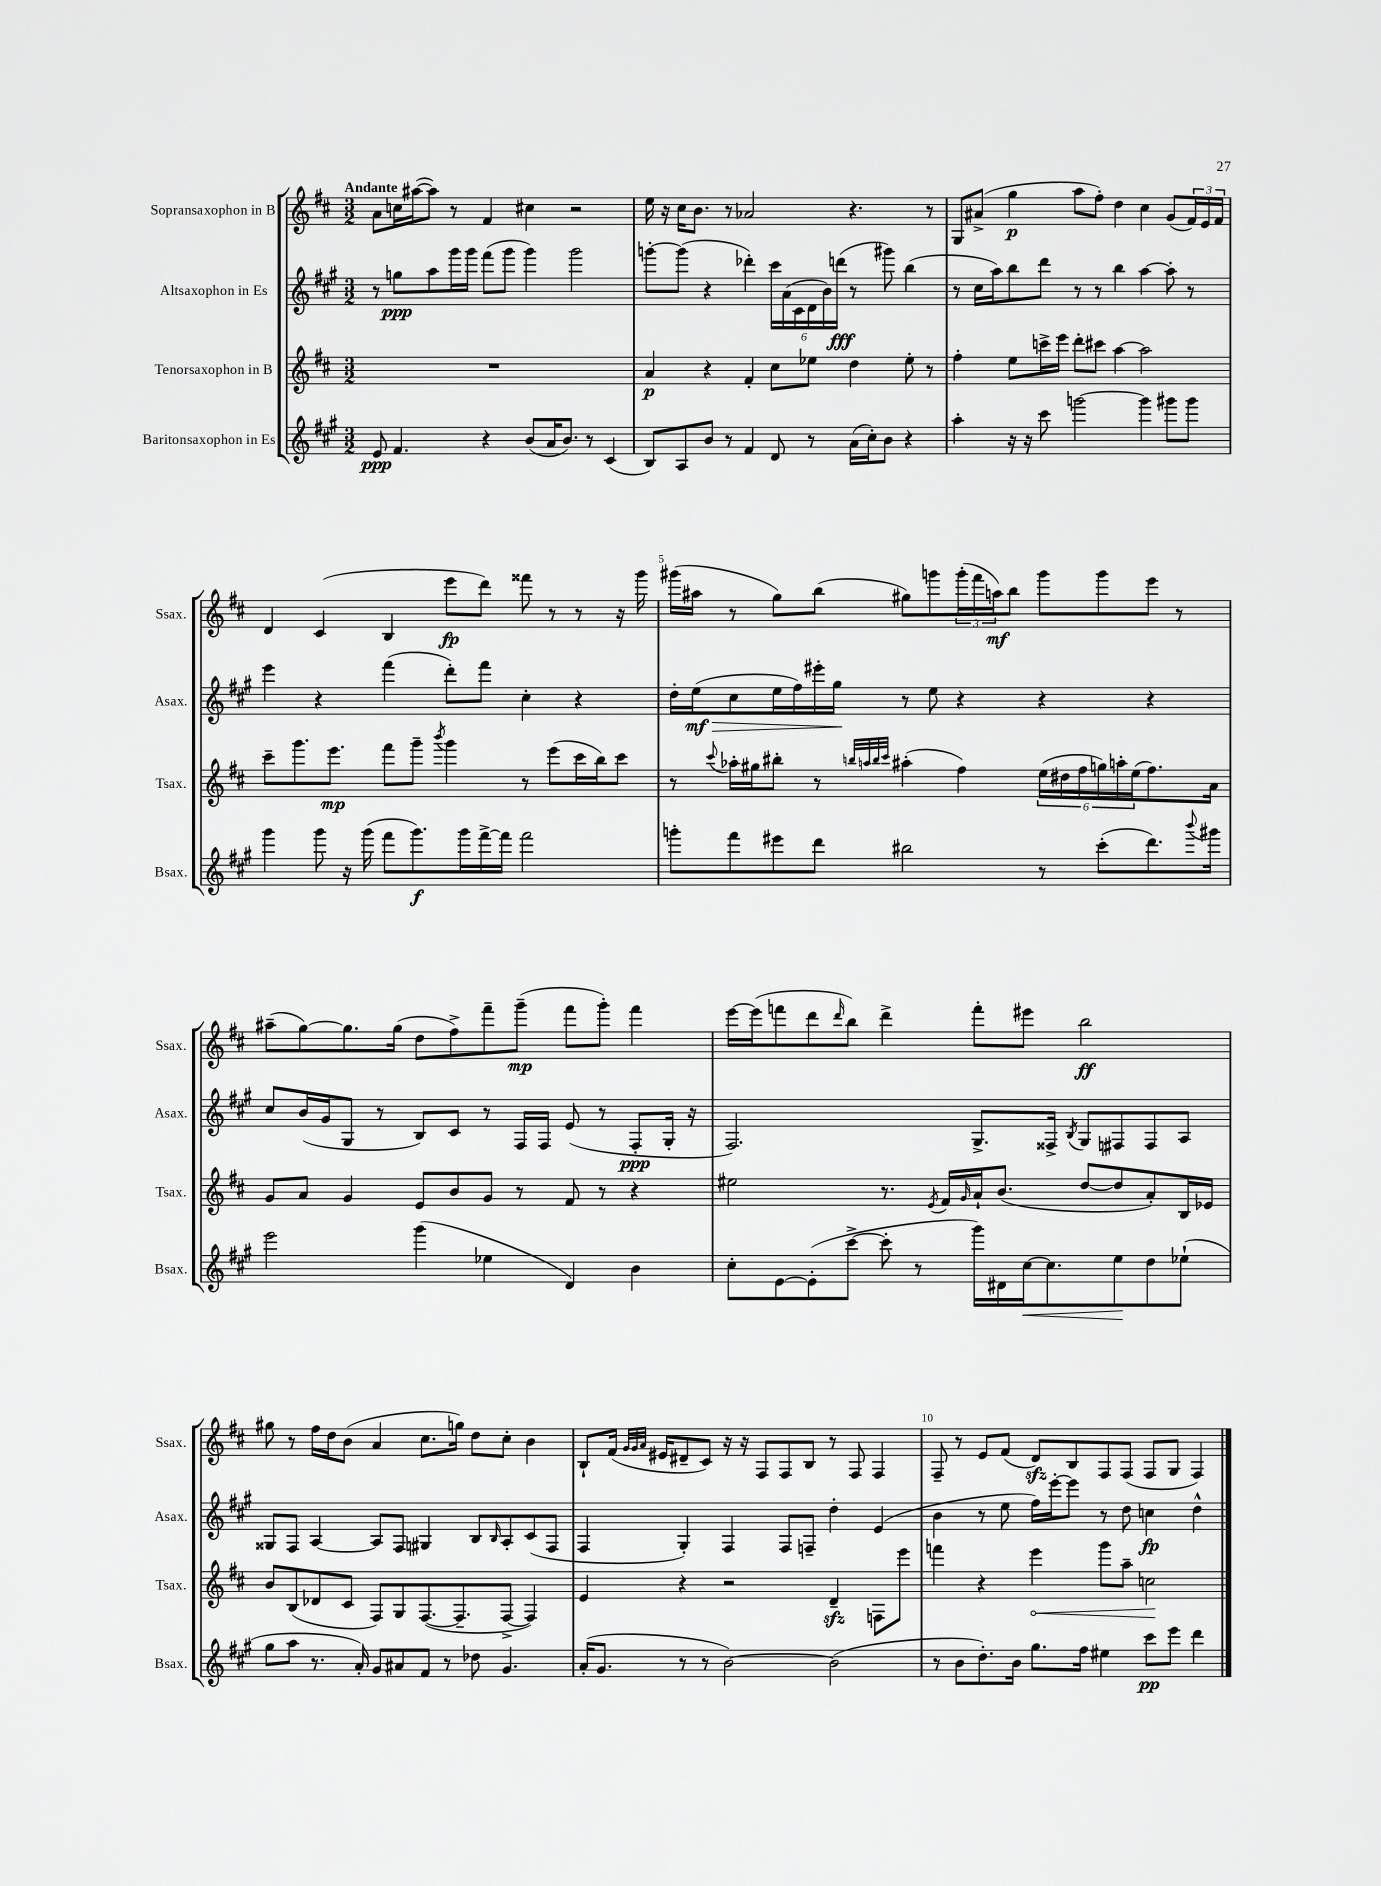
<<
\new StaffGroup <<
\new Staff = "s0" \with { instrumentName = "Sopransaxophon in B" shortInstrumentName = "Ssax." } {
    \clef treble \key d \major \numericTimeSignature \time 3/2 \tempo "Andante"
    a'8 c''16 ais''16~( ais''8) r8 fis'4 cis''4 r2 |
    e''16 r16 cis''16 b'8. r8 aes'2 r4. r8 |
    g8 ais'8->( g''4\p a''8 fis''8-.) d''4 cis''4 g'8( \tuplet 3/2 { fis'16) e'16 fis'16 } |
    d'4 cis'4( b4 e'''8\fp d'''8) fisis'''8 r8 r8 r16 g'''16 |
    gis'''16( ais''16 r8 g''8) b''8( gis''8) g'''8 \tuplet 3/2 { g'''16-.( fis'''16 a''16\mf) } b''8 g'''8 g'''8 e'''8 r8 |
    ais''8--( g''8~) g''8. g''16( d''8 fis''8->) fis'''8-- g'''8--\mp( fis'''8 g'''8-.) fis'''4 |
    e'''16~ e'''16( f'''8 d'''8 \grace { d'''16 } b''8) d'''4-> f'''8-. eis'''8 b''2\ff |
    gis''8 r8 fis''16 d''16 b'8( a'4 cis''8. g''16) d''8 cis''8-. b'4 |
    b8-! fis'16( \grace { g'32 g'32 a'32 } eis'16 dis'8-- cis'8) r16 r16 fis8 fis8 b8 r8 fis8 fis4 |
    fis8-- r8 e'8 fis'8( d'8\sfz) b8 fis8 fis8( fis8 g8 fis4) \bar "|." |
}
\new Staff = "s1" \with { instrumentName = "Altsaxophon in Es" shortInstrumentName = "Asax." } {
    \clef treble \key a \major \numericTimeSignature \time 3/2
    r8 g''8\ppp a''8 gis'''16 gis'''16 fis'''8( gis'''8 gis'''4) gis'''2 |
    g'''8~-. g'''8( r4 des'''4-.) \tuplet 6/4 { cis'''16 a'16( cis'16 d'16 b'16) d'''16\fff( } r8 gis'''8) b''4( |
    r8 cis''16 a''16) b''8 d'''8 r8 r8 b''4 a''4~ a''8-. r8 |
    e'''4 r4 fis'''4( d'''8-.) fis'''8 cis''4-. r4 |
    d''16-. e''16\mf\>( cis''8 e''16 fis''16) eis'''16-. gis''16\! r8 e''8 r4 r4 r4 |
    cis''8 b'16( gis'16 gis8 r8 b8) cis'8 r8 fis16 fis16 e'8( r8 fis8-.\ppp gis16-. r16 |
    fis2.) gis8.-> fisis16-> \acciaccatura { b8 } gis8 fis8 fis8 a8 |
    gisis8 fis8 a4~ a8 fis8 gis4 b8 \grace { b16 } a8-. cis'8( fis8 |
    fis4 gis4-.) fis4 fis8 f8-- d''4-. e'4( |
    b'4 r8 e''8 fis''16) e'''16~-. e'''8 r8 d''8 c''4\fp d''4-^ \bar "|." |
}
\new Staff = "s2" \with { instrumentName = "Tenorsaxophon in B" shortInstrumentName = "Tsax." } {
    \clef treble \key d \major \numericTimeSignature \time 3/2
    R1. |
    a'4\p r4 fis'4-. cis''8 ees''8 d''4 ees''8-. r8 |
    fis''4-. e''8 c'''16-> e'''16 d'''8-. cis'''8 a''4~ a''2 |
    cis'''8-- g'''8. e'''8.\mp fis'''8 g'''8-- \acciaccatura { b'''8 } g'''4 r8 e'''8( cis'''16 b''16) cis'''8 |
    r8 \appoggiatura { cis'''8 } aes''16-. gis''16 bis''8-. r8 \grace { b''32 a''32 b''32 cis'''32 } ais''4-.( fis''4) \tuplet 6/4 { e''16( dis''16 fis''16 g''16) a''16-. e''16( } fis''8.) a'16 |
    g'8 a'8 g'4 e'8 b'8 g'8 r8 fis'8 r8 r4 |
    eis''2 r8. \acciaccatura { e'8 } fis'16 \grace { g'16 } a'16-! b'8.( d''8~ d''8 a'8-.) b16 ees'16 |
    b'8 b8( des'8 cis'8 fis8) g8 fis8.~( fis8.-- fis8~-> fis4) |
    e'4 r4 r2 d'4--\sfz f8 e'''8 |
    f'''4 r4 \once \override Hairpin.circled-tip = ##t e'''4\< g'''8 a''8-- c''2\! \bar "|." |
}
\new Staff = "s3" \with { instrumentName = "Baritonsaxophon in Es" shortInstrumentName = "Bsax." } {
    \clef treble \key a \major \numericTimeSignature \time 3/2
    e'8\ppp fis'4. r4 b'8( a'16 b'8.) r8 cis'4( |
    b8) a8 b'8 r8 fis'4 d'8 r8 a'16( cis''16-.) b'8 r4 |
    a''4-. r16 r16 cis'''8 g'''2~ g'''4 gis'''8 gis'''8 |
    gis'''4 gis'''8 r16 gis'''16( fis'''8 gis'''8.\f) gis'''16 fis'''16~-> fis'''16 fis'''2 |
    g'''8-. fis'''8 eis'''8 d'''8 bis''2 r8 cis'''8-.( d'''8.) \appoggiatura { b'''8 } gis'''16 |
    e'''2 gis'''4( ees''4 d'4) b'4 |
    cis''8-. e'8~ e'8-.( cis'''8~-> cis'''8-. r8 gis'''16) dis'16 cis''16~\< cis''8. e''8\! d''8 ees''8-!( |
    gis''8 a''8 r8. a'16-.) gis'8 ais'8 fis'8 r8 des''8 gis'4. |
    a'16-.( gis'8. r8 r8 b'2~) b'2( |
    r8 b'8 d''8.-.) b'16 gis''8. fis''16 eis''4 cis'''8\pp e'''8 d'''4 \bar "|." |
}
>>
>>
\layout { \context { \Score \override BarNumber.break-visibility = ##(#f #t #t) barNumberVisibility = #(every-nth-bar-number-visible 5) } }
